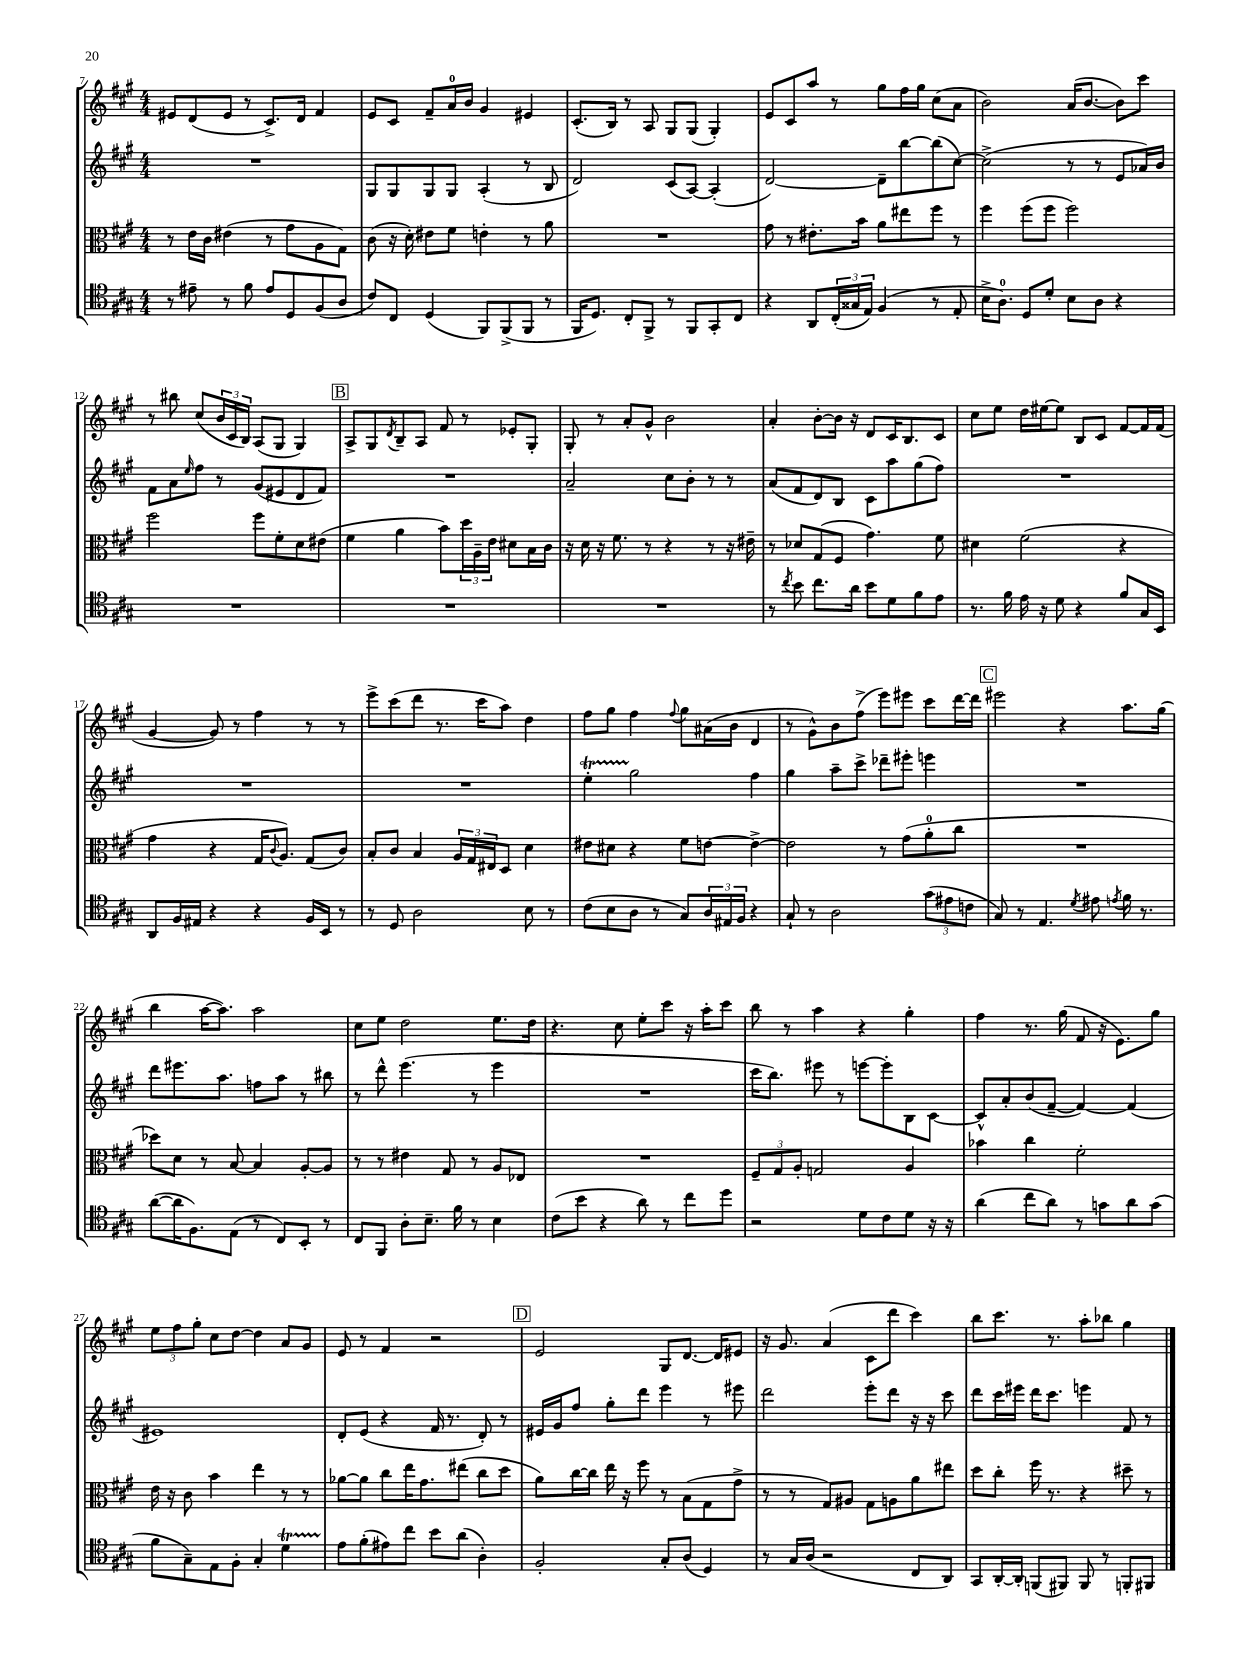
<<
\new StaffGroup <<
\new Staff = "s0" {
    \clef treble \key a \major \numericTimeSignature \time 4/4
    eis'8 d'8( eis'8 r8 cis'8.->) d'16 fis'4 |
    e'8 cis'8 fis'8-- a'16-0 b'16 gis'4 eis'4 |
    cis'8.-.( b16) r8 a8 gis8 gis8( gis4-.) |
    e'8 cis'8 a''8 r8 gis''8 fis''16 gis''16 cis''8( a'8 |
    b'2) a'16( b'8.~ b'8) cis'''8 |
    r8 bis''8 cis''8( \tuplet 3/2 { b'16 cis'16 b16) } a8( gis8 gis4) |
    \mark \markup { \box "B" } a8-> gis8 \acciaccatura { d'8 } b8-- a8 fis'8 r8 ees'8-. gis8-. |
    gis8-. r8 a'8-. gis'8-^ b'2 |
    a'4-. b'8~-. b'16 r16 d'8 cis'16 b8. cis'8 |
    cis''8 e''8 d''16 eis''16~ eis''8 b8 cis'8 fis'8~ fis'16 fis'16( |
    gis'4~ gis'8) r8 fis''4 r8 r8 |
    e'''8-> cis'''8( d'''8 r8. cis'''16 a''8) d''4 |
    fis''8 gis''8 fis''4 \appoggiatura { fis''8 } gis''8 ais'16( b'16 d'4 |
    r8 gis'8-^) b'8 fis''8->( e'''8) eis'''8 cis'''8 d'''16~ d'''16 |
    \mark \markup { \box "C" } eis'''2 r4 a''8. gis''16( |
    b''4 a''16~ a''8.) a''2 |
    cis''8 e''8 d''2 e''8. d''16 |
    r4. cis''8 e''8-. cis'''8 r16 a''16-. cis'''8 |
    b''8 r8 a''4 r4 gis''4-. |
    fis''4 r8. gis''16( fis'8 r16 e'8.) gis''8 |
    \tuplet 3/2 { e''8 fis''8 gis''8-. } cis''8 d''8~ d''4 a'8 gis'8 |
    e'8 r8 fis'4 r2 |
    \mark \markup { \box "D" } e'2 gis8 d'8.~ d'16 eis'8 |
    r16 gis'8. a'4( cis'8 d'''8 cis'''4) |
    b''8 cis'''8. r8. a''8-. bes''8 gis''4 \bar "|." |
}
\new Staff = "s1" {
    \clef treble \key a \major \numericTimeSignature \time 4/4
    R1 |
    gis8 gis8 gis8 gis8 a4-.( r8 b8 |
    d'2) cis'8( a8~) a4-.( |
    d'2~) d'8-- b''8~ b''8( cis''8~) |
    cis''2->( r8 r8 e'8 aes'16) b'16 |
    fis'8 a'8 \grace { e''16 } fis''8 r8 gis'8( eis'8 d'8 fis'8) |
    \mark \markup { \box "B" } R1 |
    a'2-- cis''8 b'8-. r8 r8 |
    a'8( fis'8 d'8) b8 cis'8 a''8 gis''8( fis''8) |
    R1 |
    R1 |
    R1 |
    e''4-.\startTrillSpan gis''2\stopTrillSpan fis''4 |
    gis''4 a''8-- cis'''8-> des'''8-- eis'''8-. e'''4 |
    \mark \markup { \box "C" } R1 |
    d'''8 eis'''8. a''8. f''8 a''8 r8 bis''8 |
    r8 d'''8-^ e'''4.( r8 e'''4 |
    R1 |
    cis'''16 b''8.) eis'''8 r8 e'''8~ e'''8-. b8 cis'8~ |
    cis'8-^ a'8-. b'8( fis'8~-- fis'4~) fis'4( |
    eis'1) |
    d'8-. e'8( r4 fis'16 r8. d'8-.) r8 |
    \mark \markup { \box "D" } eis'16 gis'16 fis''8 gis''8-. d'''8 e'''4 r8 eis'''8 |
    d'''2 e'''8-. d'''8 r16 r16 cis'''8 |
    d'''8 cis'''16 eis'''16 d'''16 cis'''8. e'''4 fis'8 r8 \bar "|." |
}
\new Staff = "s2" {
    \clef alto \key a \major \numericTimeSignature \time 4/4
    r8 e'16 cis'16 eis'4( r8 gis'8 a8 gis8) |
    cis'8( r16 d'16-.) eis'8 fis'8 e'4-. r8 a'8 |
    R1 |
    gis'8 r8 eis'8.-. b'16 a'8 eis''8 fis''8 r8 |
    fis''4 fis''8( fis''8 fis''2) |
    fis''2 fis''8 fis'8-. d'8 eis'8( |
    \mark \markup { \box "B" } fis'4 a'4 b'8) \tuplet 3/2 { d''16 a16-- e'16 } dis'8 b16 cis'16 |
    r16 d'16 r16 fis'8. r8 r4 r8 r16 eis'16-- |
    r8 des'8 gis8( fis8 gis'4.) fis'8 |
    dis'4 fis'2( r4 |
    gis'4 r4 gis16 \appoggiatura { cis'8 } a8.) gis8( cis'8) |
    b8-. cis'8 b4 \tuplet 3/2 { a16 gis16 eis16 } d8 d'4 |
    eis'8 dis'8 r4 fis'8 e'8~ e'4~-> |
    e'2 r8 gis'8( a'8-0-. cis''8 |
    \mark \markup { \box "C" } R1 |
    des''8) d'8 r8 b8~ b4 a8~-. a8 |
    r8 r8 eis'4 gis8 r8 a8 ees8 |
    R1 |
    \tuplet 3/2 { fis8-- gis8 a8-. } g2 a4 |
    bes'4 cis''4 fis'2-. |
    e'16 r16 cis'8 b'4 e''4 r8 r8 |
    aes'8~ aes'8 cis''8 e''16 gis'8. eis''8( cis''8 d''8 |
    \mark \markup { \box "D" } a'8) cis''16~ cis''16 e''16 r16 fis''8 r8 b8( gis8 gis'8-> |
    r8 r8 gis8) ais8 gis8 a8 a'8 eis''8 |
    d''8 cis''8-. fis''16 r8. r4 dis''8-- r8 \bar "|." |
}
\new Staff = "s3" {
    \clef tenor \key a \major \numericTimeSignature \time 4/4
    r8 eis'8-- r8 fis'8 eis'8 d8 fis8( a8 |
    cis'8) cis8 d4( fis,8) fis,8->( fis,8 r8 |
    fis,16 d8.) cis8-. fis,8-> r8 fis,8 gis,8-. cis8 |
    r4 a,8 \tuplet 3/2 { cis16-.( gisis16 e16) } fis4( r8 e8-. |
    b16-> a8.-0) d8 d'8-. b8 a8 r4 |
    R1 |
    \mark \markup { \box "B" } R1 |
    R1 |
    r8 \acciaccatura { cis''8 } b'8 cis''8. a'16 b'8 d'8 fis'8 e'8 |
    r8. fis'16 e'16 r16 d'8 r4 fis'8 gis16 b,16 |
    a,8 fis16 eis16 r4 r4 fis16 b,16 r8 |
    r8 d8 a2 b8 r8 |
    cis'8( b8 a8 r8 gis8) \tuplet 3/2 { a16 eis16 fis16 } r4 |
    gis8-! r8 a2 \tuplet 3/2 { gis'8( eis'8 c'8 } |
    \mark \markup { \box "C" } gis8) r8 e4. \acciaccatura { d'8 } eis'8 \acciaccatura { e'8 } fis'16 r8. |
    a'8~( a'16 fis8.) e8( r8 cis8) b,8-. r8 |
    cis8 fis,8 a8-. b8.-- fis'16 r8 b4 |
    cis'8( b'8 r4 a'8) r8 cis''8 d''8 |
    r2 d'8 cis'8 d'8 r16 r16 |
    a'4( cis''8 a'8) r8 g'8 a'8 g'8( |
    fis'8 gis8--) e8 fis8-. gis4-. d'4\startTrillSpan |
    e'8\stopTrillSpan fis'8-.( eis'8) cis''8 b'8 a'8( a4-.) |
    \mark \markup { \box "D" } fis2-. gis8-. a8( d4) |
    r8 gis16 a16( r2 cis8 a,8) |
    gis,8 a,16~-. a,16-. f,8( fis,8) fis,8 r8 f,8-. fis,8 \bar "|." |
}
>>
>>
\layout { \context { \Score currentBarNumber = #7 } }
